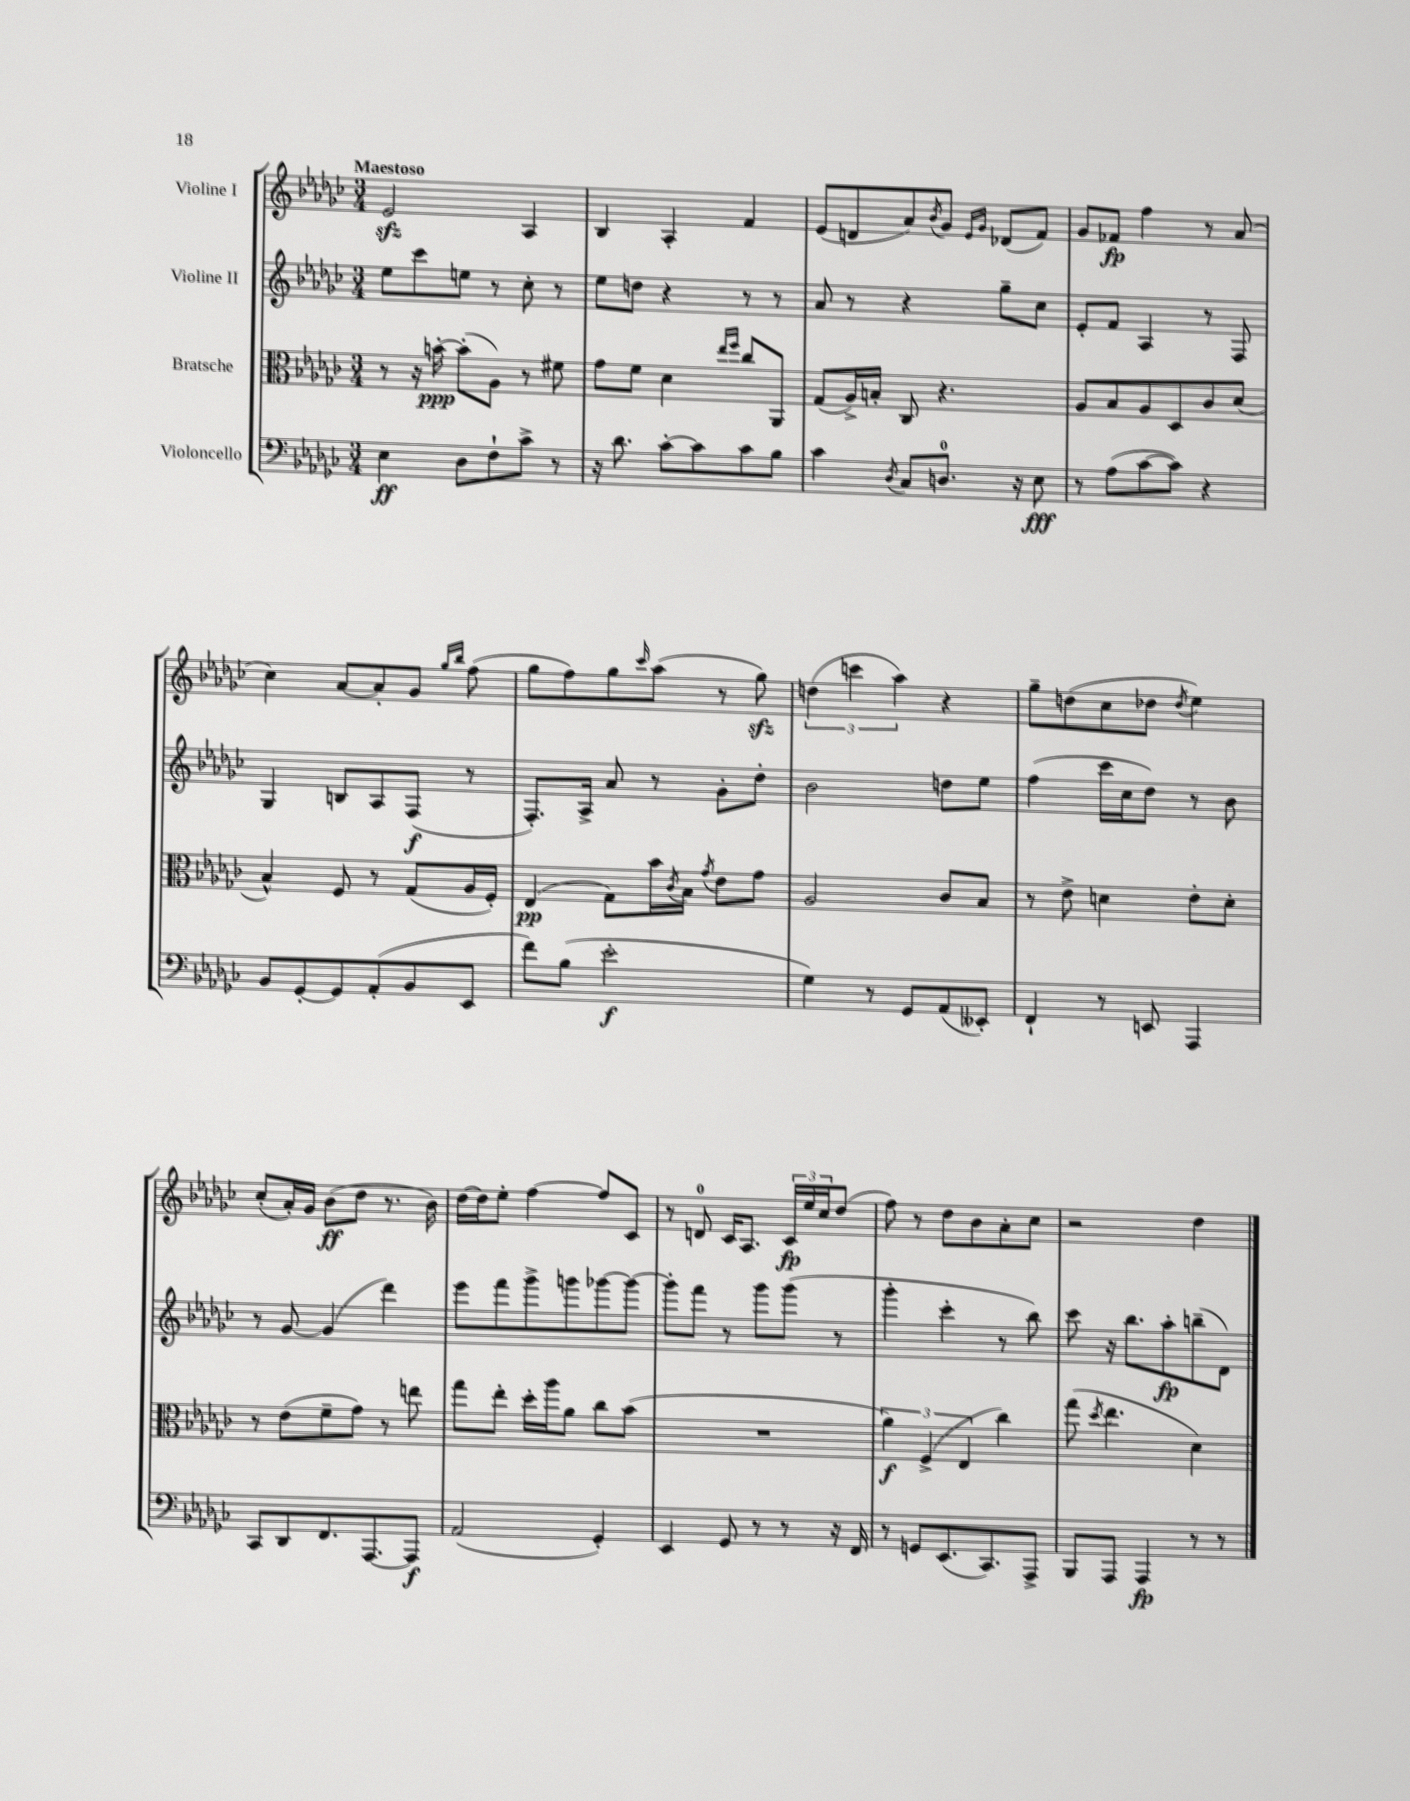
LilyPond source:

<<
\new StaffGroup <<
\new Staff = "s0" \with { instrumentName = "Violine I" } {
    \clef treble \key ges \major \numericTimeSignature \time 3/4 \tempo "Maestoso"
    ees'2\sfz aes4 |
    bes4 aes4-. f'4 |
    ees'8( d'8 aes'8) \acciaccatura { bes'8 } ges'8 \grace { ees'16 ges'16 } des'8( f'8) |
    ges'8 fes'8\fp f''4 r8 aes'8( |
    ces''4) aes'8~ aes'8-. ges'8 \grace { ges''16 bes''16 } f''8( |
    ges''8 f''8) ges''8 \grace { ces'''16 } aes''8( r8 ges''8\sfz) |
    \tuplet 3/2 { d''4( c'''4 aes''4) } r4 |
    ges''8-- d''8( ces''8 des''8 \acciaccatura { des''8 } ees''4) |
    ces''8-.( aes'16-.) ges'16 bes'8\ff( des''8 r8. bes'16) |
    des''16~ des''16 ees''8-. f''4~ f''8 ces'8 |
    r8 d'8-0 ces'16 aes8. \tuplet 3/2 { ces'16\fp ees''16 ces''16 } des''8( |
    f''8) r8 des''8 bes'8 aes'8-. ces''8 |
    r2 des''4 \bar "|." |
}
\new Staff = "s1" \with { instrumentName = "Violine II" } {
    \clef treble \key ges \major \numericTimeSignature \time 3/4
    ees''8 ces'''8 e''8 r8 ces''8-. r8 |
    ees''8 d''8 r4 r8 r8 |
    aes'8 r8 r4 ges''8-- ces''8 |
    ees'8-. f'8 aes4 r8 f8 |
    ges4 b8 aes8 f8\f( r8 |
    f8.-.) aes16-> aes'8 r8 ges'8-. des''8-. |
    bes'2 d''8 ees''8 |
    f''4( ces'''16 ces''16 des''8) r8 bes'8 |
    r8 ges'8~ ges'4( des'''4) |
    ees'''8 f'''8 ges'''8-> g'''8 ges'''8~ ges'''8~ |
    ges'''8-. f'''8 r8 ges'''8 ges'''8( r8 |
    ges'''4-. ces'''4-. r8 bes''8) |
    ces'''8 r16 bes''8. aes''8-.\fp b''8--( des'8) \bar "|." |
}
\new Staff = "s2" \with { instrumentName = "Bratsche" } {
    \clef alto \key ges \major \numericTimeSignature \time 3/4
    r8 r16 b'16~-.\ppp b'8-.( aes8) r8 fis'8 |
    ges'8 f'8 des'4 \grace { ees''16 f''16 } ces''8 aes,8 |
    ges8( aes16->) b16-. ces8 r4. |
    aes8 bes8 aes8 des8 ces'8 des'8( |
    bes4-^) f8 r8 ges8( aes16 f16-.) |
    ees4\pp( ges8) bes'16 \acciaccatura { ces'8 } bes16 \acciaccatura { ges'8 } ees'8 ges'8 |
    aes2 ces'8 bes8 |
    r8 ees'8-> d'4 ees'8-. d'8-. |
    r8 ees'8( f'8-- ges'8) r8 e''8 |
    ges''8 ees''8-. des''16-. aes''16 aes'8 ces''8 bes'8( |
    R2. |
    \tuplet 3/2 { aes'4\f) f4->( ees4 } ces''4) |
    ges''8( \acciaccatura { des''8 } ees''4. des'4) \bar "|." |
}
\new Staff = "s3" \with { instrumentName = "Violoncello" } {
    \clef bass \key ges \major \numericTimeSignature \time 3/4
    ees4\ff des8 f8-! ces'8-> r8 |
    r16 des'8. ces'8~-. ces'8 ces'8 bes8 |
    ces'4 \acciaccatura { des8 } ces8 d8.-0 r16 ees8\fff |
    r8 aes8( ces'8~ ces'8) r4 |
    bes,8 ges,8~-. ges,8 aes,8-.( bes,8 ees,8 |
    f'8) bes8( ees'2-.\f |
    ges4) r8 ges,8 aes,8( eeses,8-.) |
    f,4-! r8 e,8 aes,,4 |
    ces,8 des,8 f,8. aes,,8.~ aes,,8\f |
    aes,2( ges,4-.) |
    ees,4 ges,8 r8 r8 r16 f,16 |
    r8 g,8 ees,8.( ces,8.) aes,,8-> |
    bes,,8 aes,,8 aes,,4\fp r8 r8 \bar "|." |
}
>>
>>
\layout { \context { \Score \remove "Bar_number_engraver" } }
